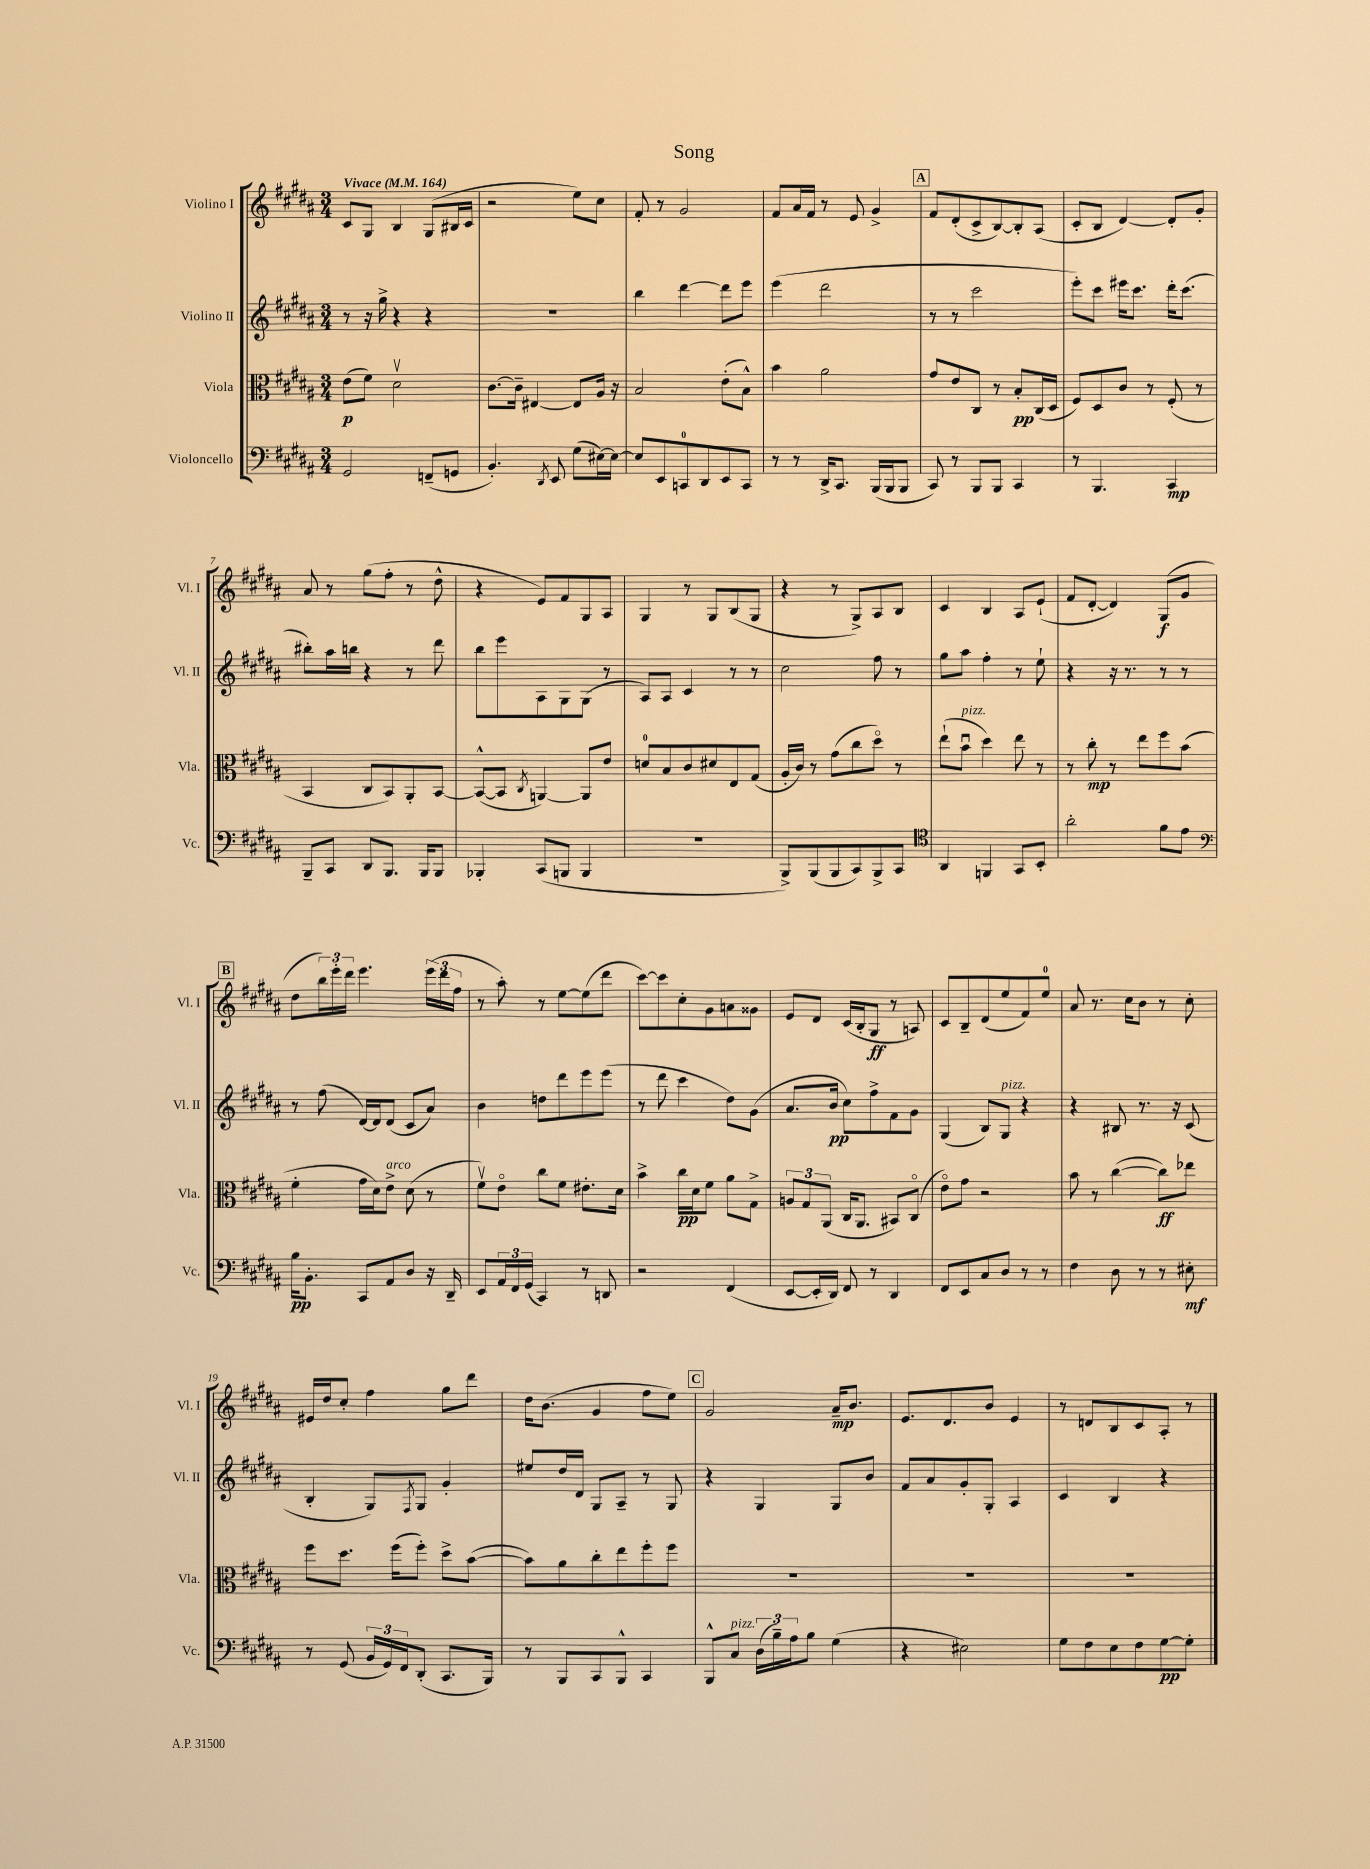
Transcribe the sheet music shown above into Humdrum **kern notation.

**kern	**kern	**kern	**kern
*staff4	*staff3	*staff2	*staff1
*clefF4	*clefC3	*clefG2	*clefG2
*k[f#c#g#d#a#]	*k[f#c#g#d#a#]	*k[f#c#g#d#a#]	*k[f#c#g#d#a#]
*M3/4	*M3/4	*M3/4	*M3/4
*MM164	*MM164	*MM164	*MM164
2GG#	(8e	8r	8c#
.	8f#)	16r	8G#
.	.	16gg#^	.
.	2d#v	4r	4B
(8FF~	.	4r	(8G#
8GG	.	.	16B#
.	.	.	16c#
=	=	=	=
4.BB')	[8.c#	2.r	2r
.	16c#~]	.	.
.	[4E#	.	.
8qDD#	.	.	.
8EE	.	.	.
(8G#	8E#]	.	8ee)
[16E#)	16A#	.	8cc#
16E#_	16r	.	.
=	=	=	=
8E#]	2B	4bb	8f#'
8EE	.	.	8r
8CC	.	[4ddd#	2g#
8DD#	.	.	.
8EE	(8e'	8ddd#]	.
8CC	8B^^)	8eee	.
=	=	=	=
8r	4b	(4eee	8f#
8r	.	.	16a#
.	.	.	16f#
16DD#^	2a#	2ddd#	8r
8.CC#	.	.	.
.	.	.	8e
(16BBB	.	.	4g#^
16BBB	.	.	.
8BBB	.	.	.
=	=	=	=
8CC#)	8g#	8r	8f#
8r	8e	8r	(8d#'
8BBB	8C#	2ccc#	8c#^
8BBB	8r	.	[8B)
4CC#	8B'	.	8B']
.	(16C#	.	(8A#
.	16D#	.	.
=	=	=	=
8r	8F#)	8eee')	8c#'
4.BBB	8D#	8ccc#	8B
.	8c#	16eee#	[4d#)
.	.	8.ccc#	.
.	8r	.	.
4CC#	(8F#'	16ddd#'	8d#']
.	.	(8.ccc#	.
.	8r	.	8g#'
=	=	=	=
8BBB~	4BB	8bb#')	8a#
8CC#	.	16aa#	8r
.	.	16bb	.
8DD#	8C#	4r	(8gg#
8.BBB	8BB)	.	8ff#'
.	8AA#'	8r	8r
16BBB	.	.	.
8BBB	[8BB	8ddd#	8dd#^^
=	=	=	=
4BBB-'	(8BB^^_	8bb	4r
.	8BB]	8eee	.
.	8qC#	.	.
(8CC#	[4AA)	8A#	8e)
8BBB	.	8G#	8f#
4BBB	8AA]	(8G#	8G#
.	8e	8r	8A#
=	=	=	=
2.r	8d	8A#)	4G#
.	8B	8A#	.
.	8c#	4c#	8r
.	8d#	.	8G#
.	8E	8r	(8B
.	(8G#	8r	8G#
=	=	=	=
8BBB^)	16A#'	2cc#	4r
.	16c#)	.	.
(8BBB	8r	.	.
8BBB	(8g#	.	8r
8CC#)	8cc#	.	8G#^)
8BBB^	8dd#o)	8ff#	8A#
8CC#	8r	8r	8B
=	=	=	=
*clefC4	*	*	*
4AA#	(8ee`	8gg#	4c#
.	8bu	8aa#	.
4FF	4dd#)	4ff#'	4B
8GG#	8ee	8r	8A#
8BB'	8r	8ee`	(8e`
=	=	=	=
2a#'	8r	4r	8f#
.	8cc#'	.	[8d#'
.	8r	16r	4d#])
.	.	8.r	.
.	8ee	.	.
8f#	8ff#	8r	(8G#
8e	(8b	8r	8g#
=	=	=	=
*clefF4	*	*	*
16B	4f#'	8r	8dd#
8.BB'	.	.	.
.	.	(8ff#	24bb)
.	.	.	24eee'
.	.	.	24ddd#
8CC#	16g#	[16d#)	4.eee
.	16d#)	16d#]	.
8AA#	8e^	(8d#	.
8D#	(8d#	8c#	.
16r	8r	8a#)	(24eee
.	.	.	24ddd#
16DD#~	.	.	.
.	.	.	24ff#
=	=	=	=
8EE	8f#v)	4b	8r
24AA#	8eo	.	8aa#')
24FF#	.	.	.
(24GG#	.	.	.
4CC#)	8cc#	8dd	8r
.	8f#	8ddd#	[8ee
8r	8.e#'	8eee	(8ee]
8DD	.	(8eee	8ddd#
.	16d#	.	.
=	=	=	=
2r	4b^	8r	[8ccc#)
.	.	8ddd#	8ccc#]
.	16cc#	4ccc#	8cc#'
.	16d#	.	.
.	8f#	.	8g#
(4FF#	8a#	8dd#)	8a
.	8G#^	(8g#	8g##
=	=	=	=
[8EE	12A	8.a#	8e
.	12G#	.	.
16EE']	.	.	8d#
.	(12AA#	.	.
16DD#)	.	16b	.
8FF#	16C#	8cc#)	(16c#
.	8.AA#	.	16B'
8r	.	8ff#^	8G#
4DD#	8BB#)	8f#	8r
.	(8C#o	8g#	8A)
=	=	=	=
8FF#	8eo)	(4G#	8c#
8EE	8g#	.	8B~
8C#	2r	8B)	(8d#
8D#	.	8G#	8ee
8r	.	4r	8f#)
8r	.	.	8ee
=	=	=	=
4F#	8b	4r	8a#
.	8r	.	8.r
8D#	([4cc#	8B#	.
.	.	.	16cc#
8r	.	8.r	8b
8r	8cc#])	.	8r
.	.	16r	.
8E#'	8ee-	(8c#	8cc#'
=	=	=	=
8r	8ff#	4B'	16e#
.	.	.	16dd#
(8GG#	8.dd#	.	8cc#'
24BB	.	8G#)	4ff#
24GG#)	.	.	.
.	(16ff#	.	.
24FF#	.	.	.
.	.	8qF#	.
(8DD#'	8ff#')	8G#	.
8.CC#	8dd#^	4g#'	8gg#
.	([8b	.	8ddd#
16BBB)	.	.	.
=	=	=	=
8r	8b])	8ee#	16dd#
.	.	.	(8.b
8BBB	8a#	16dd#	.
.	.	16d#	.
8CC#	8cc#'	8G#	4g#
8BBB^^	8ee	8A#~	.
4CC#	8ff#'	8r	8ff#
.	8ff#	8G#	8ee)
=	=	=	=
8BBB^^	2.r	4r	2g#
8C#	.	.	.
(24D#	.	4G#	.
24B~)	.	.	.
24A#	.	.	.
8B	.	.	.
(4G#	.	8G#	16a#~
.	.	.	8.b
.	.	8b	.
=	=	=	=
4r	2.r	8f#	8.e
.	.	8a#	.
.	.	.	8.d#
2E#)	.	8g#'	.
.	.	8G#'	8b
.	.	4A#	4e
=	=	=	=
8G#	2.r	4c#	8r
8F#	.	.	8d
8E	.	4B	8B
8F#	.	.	8c#
[8G#	.	4r	8A#'
8G#']	.	.	8r
==	==	==	==
*-	*-	*-	*-
